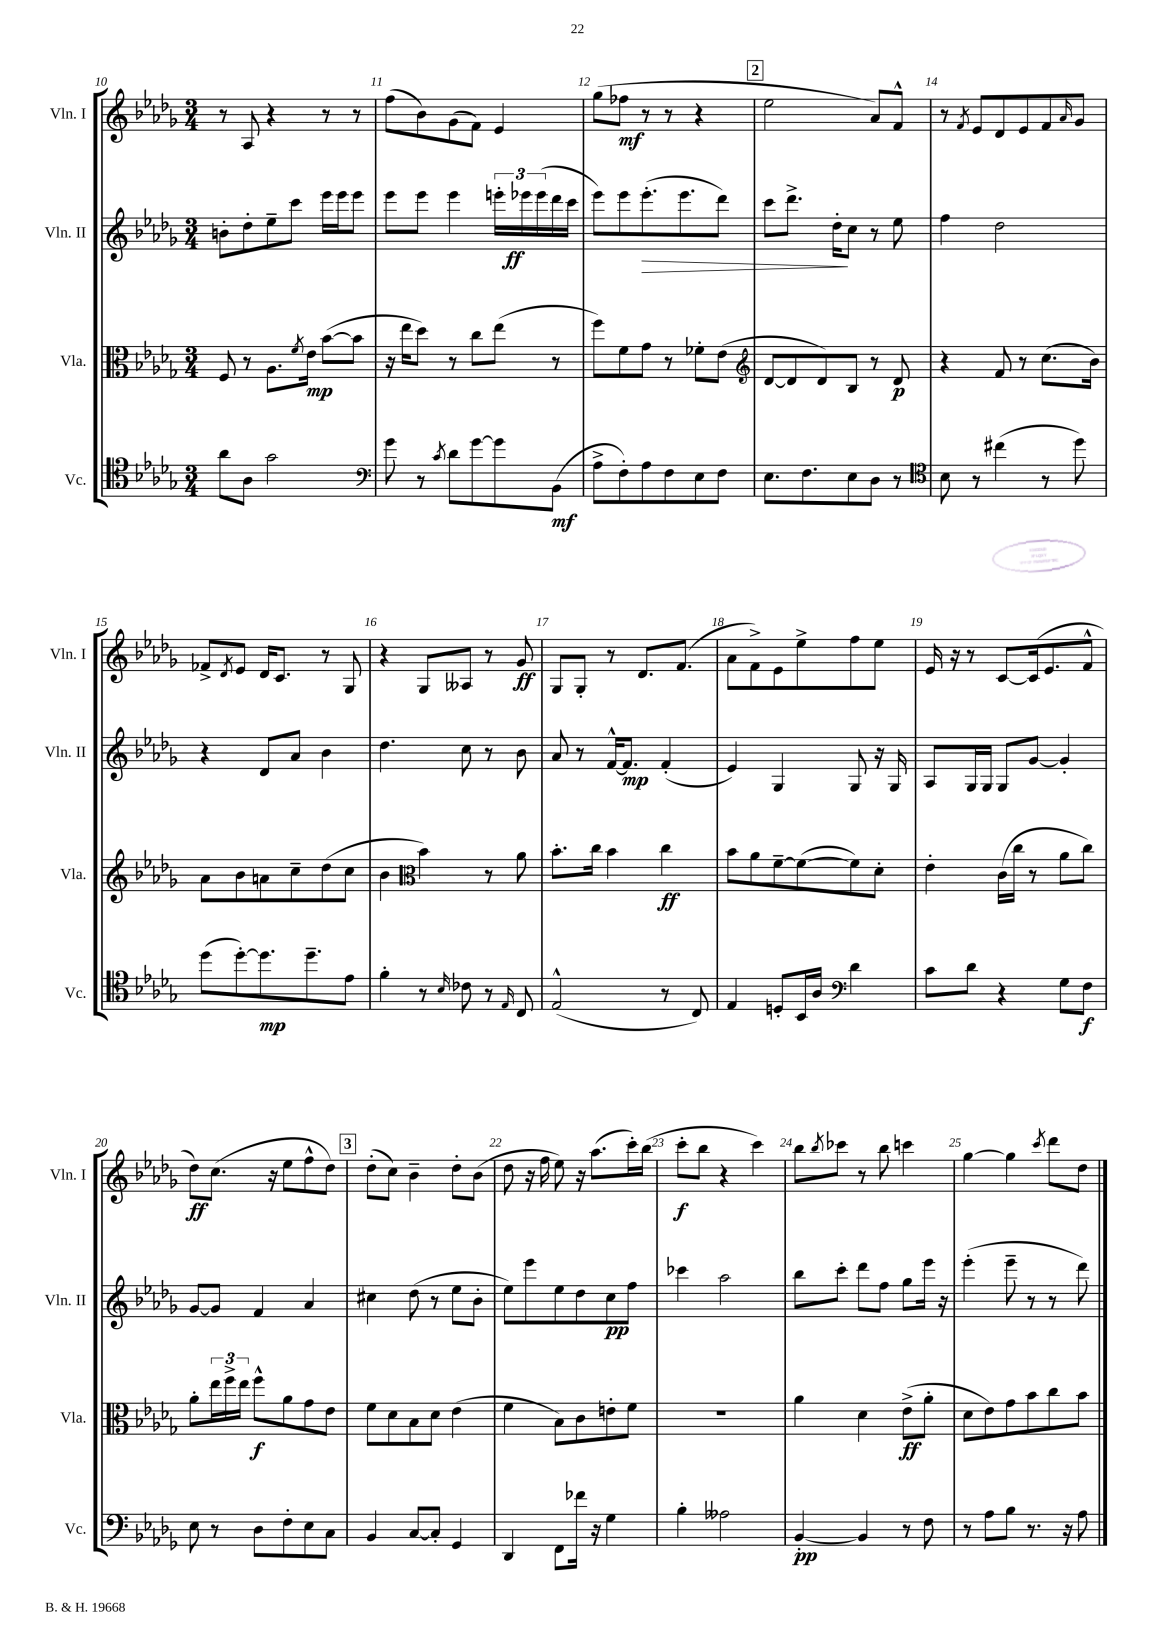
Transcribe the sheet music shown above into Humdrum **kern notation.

**kern	**dynam	**kern	**dynam	**kern	**dynam	**kern	**dynam
*part4	*part4	*part3	*part3	*part2	*part2	*part1	*part1
*staff4	*staff4	*staff3	*staff3	*staff2	*staff2	*staff1	*staff1
*I"Vc.	*	*I"Vla.	*	*I"Vln. II	*	*I"Vln. I	*
*I'Vc.	*	*I'Vla.	*	*I'Vln. II	*	*I'Vln. I	*
*clefC4	*	*clefC3	*	*clefG2	*	*clefG2	*
*k[b-e-a-d-g-]	*	*k[b-e-a-d-g-]	*	*k[b-e-a-d-g-]	*	*k[b-e-a-d-g-]	*
*M3/4	*	*M3/4	*	*M3/4	*	*M3/4	*
=10	=10	=10	=10	=10	=10	=10	=10
8a-\L	.	8F/	.	8bn'\L	.	8r	.
8A-\J	.	8r	.	8dd-'\	.	8A-/	.
2g-\	.	8.A-\L	.	8ee-~\	.	4r	.
.	.	.	.	8ccc\J	.	.	.
.	.	8qf/	.	.	.	.	.
.	.	16e-\Jk	mp	.	.	.	.
.	.	([8b-\L	.	16eee-\LL	.	8r	.
.	.	.	.	16eee-\J	.	.	.
.	.	8b-\J]	.	8eee-\J	.	8r	.
=11	=11	=11	=11	=11	=11	=11	=11
*clefF4	*	*	*	*	*	*	*
8g-\	.	16r	.	8eee-\L	.	(8ff\L	.
.	.	16ee-\KL	.	.	.	.	.
8r	.	8dd-\J)	.	8eee-\J	.	8b-\)	.
8qc/	.	.	.	.	.	.	.
8d-\L	.	8r	.	4eee-\	.	(8g-\	.
[8g-\	.	8cc\L	.	.	.	8f\J)	.
8g-\]	.	(8ee-\J	.	24eeen'\LL	.	4e-/	.
.	.	.	.	24eee-X\	ff	.	.
.	.	.	.	(24eee-\	.	.	.
(8BB-\J	mf	8r	.	16ddd-\	.	.	.
.	.	.	.	16ccc\JJ	.	.	.
=12	=12	=12	=12	=12	=12	=12	=12
8A-^\L	.	8ff\L)	.	8eee-\L)	.	(8gg-\L	.
8F'\)	.	8f\	.	8eee-\	.	8ff-X\J	mf
!	!	!	!	!	!LO:HP:b	!	!
8A-\	.	8g-\J	.	(8.eee-'\	>	8r	.
8F\	.	8r	.	.	.	8r	.
.	.	.	.	8.eee-\	.	.	.
8E-\	.	8f-X'\L	.	.	.	4r	.
8F\J	.	(8e-\J	.	8ddd-\J)	.	.	.
!!LO:REH:place=s1:t=2
=13	=13	=13	=13	=13	=13	=13	=13
*	*	*clefG2	*	*	*	*	*
8.E-\L	.	[8d-/L	.	8ccc\L	.	2ee-\	.
.	.	8d-/]	.	8.ddd-^\J	.	.	.
8.F\	.	.	.	.	.	.	.
.	.	8d-/)	.	.	.	.	.
.	.	.	.	16dd-'\KL	.	.	.
8E-\	.	8B-/J	.	8cc\J	]	.	.
8D-\J	.	8r	.	8r	.	8a-/L)	.
8r	.	8d-/	p	8ee-\	.	8f^^/J	.
=14	=14	=14	=14	=14	=14	=14	=14
*clefC4	*	*	*	*	*	*	*
8B-\	.	4r	.	4ff\	.	8r	.
.	.	.	.	.	.	8qf/	.
8r	.	.	.	.	.	8e-/L	.
(4cc#X\	.	8f/	.	2dd-\	.	8d-/	.
.	.	8r	.	.	.	8e-/	.
8r	.	(8.cc\L	.	.	.	8f/	.
.	.	.	.	.	.	16qqa-/	.
8dd-\)	.	.	.	.	.	8g-/J	.
.	.	16b-\Jk)	.	.	.	.	.
!!LO:LB:g=z
=15	=15	=15	=15	=15	=15	=15	=15
(8dd-\L	.	8a-\L	.	4r	.	8f-X^/L	.
.	.	.	.	.	.	8qd-/	.
[8dd-'\)	.	8b-\	.	.	.	8e-/J	.
8.dd-\]	mp	8an\	.	8d-/L	.	16d-/KL	.
.	.	.	.	.	.	8.c/J	.
.	.	8cc~\	.	8a-/J	.	.	.
8.dd-~\	.	.	.	.	.	.	.
.	.	(8dd-\	.	4b-\	.	8r	.
8e-\J	.	8cc\J	.	.	.	8G-/	.
=16	=16	=16	=16	=16	=16	=16	=16
4f'\	.	4b-\	.	4.dd-\	.	4r	.
*	*	*clefC3	*	*	*	*	*
8r	.	4b-\)	.	.	.	8G-/L	.
16qqB-/	.	.	.	.	.	.	.
8c-X\	.	.	.	8cc\	.	8A--X/J	.
8r	.	8r	.	8r	.	8r	.
16qqE-/	.	.	.	.	.	.	.
8C/	.	8a-\	.	8b-\	.	8g-/	ff
=17	=17	=17	=17	=17	=17	=17	=17
(2E-^^/	.	8.b-'\L	.	8a-/	.	8G-/L	.
.	.	.	.	8r	.	8G-'/J	.
.	.	16cc\Jk	.	.	.	.	.
.	.	4b-\	.	[16f^^/KL	.	8r	.
.	.	.	.	8.f/J]	mp	.	.
.	.	.	.	.	.	8.d-/L	.
8r	.	4cc\	ff	(4f'/	.	.	.
.	.	.	.	.	.	(8.f/J	.
8C/)	.	.	.	.	.	.	.
=18	=18	=18	=18	=18	=18	=18	=18
4E-/	.	8b-\L	.	4e-/)	.	8a-\L	.
.	.	8a-\	.	.	.	8f^\)	.
8Dn'/L	.	[8f~\	.	4G-/	.	8e-\	.
16BB-/L	.	(8f\_	.	.	.	8ee-^\	.
16A-/JJ	.	.	.	.	.	.	.
*clefF4	*	*	*	*	*	*	*
4d-\	.	8f\])	.	8G-/	.	8ff\	.
.	.	8d-'\J	.	16r	.	8ee-\J	.
.	.	.	.	16G-/	.	.	.
=19	=19	=19	=19	=19	=19	=19	=19
8c\L	.	4e-'\	.	8A-/L	.	16e-/	.
.	.	.	.	.	.	16r	.
8d-\J	.	.	.	16G-/L	.	8r	.
.	.	.	.	16G-/JJ	.	.	.
4r	.	(16c\LL	.	8G-/L	.	[8c/L	.
.	.	16cc\JJ	.	.	.	.	.
.	.	8r	.	[8g-/J	.	(16c/k]	.
.	.	.	.	.	.	8.e-/	.
8G-\L	.	8a-\L	.	4g-'/]	.	.	.
8F\J	f	8cc\J)	.	.	.	8f^^/J	.
!!LO:LB:g=z
=20	=20	=20	=20	=20	=20	=20	=20
8E-\	.	8a-'\L	.	[8g-/L	.	8dd-\L)	ff
8r	.	24ee-\L	.	8g-/J]	.	(8.cc\J	.
.	.	24ff^\	.	.	.	.	.
.	.	24ee-\JJ	.	.	.	.	.
8D-\L	.	8ff^^\L	f	4f/	.	.	.
.	.	.	.	.	.	16r	.
8F'\	.	8a-\	.	.	.	8ee-\L	.
8E-\	.	8g-\	.	4a-/	.	8ff^^\	.
8C\J	.	8e-\J	.	.	.	8dd-\J)	.
!!LO:REH:place=s1:t=3
=21	=21	=21	=21	=21	=21	=21	=21
4BB-/	.	8f\L	.	4cc#X\	.	(8dd-'\L	.
.	.	8d-\	.	.	.	8cc\J)	.
[8C/L	.	8B-\	.	(8dd-\	.	4b-~\	.
8C'/J]	.	8d-\J	.	8r	.	.	.
4GG-/	.	(4e-\	.	8ee-\L	.	8dd-'\L	.
.	.	.	.	8b-'\J	.	(8b-\J	.
=22	=22	=22	=22	=22	=22	=22	=22
4DD-/	.	4f\	.	8ee-\L)	.	8dd-\	.
.	.	.	.	8eee-\	.	16r	.
.	.	.	.	.	.	16ff\	.
8FF\L	.	8B-\L)	.	8ee-\	.	8ee-\)	.
16f-X\Jk	.	8c\	.	8dd-\	.	16r	.
16r	.	.	.	.	.	(8.aa-\L	.
4G-\	.	8en'\	.	8cc\	pp	.	.
.	.	8f\J	.	8ff\J	.	16ccc'\L)	.
.	.	.	.	.	.	(16bb-\JJ	.
=23	=23	=23	=23	=23	=23	=23	=23
4B-'\	.	2.r	.	4ccc-X\	.	8ccc'\L	f
.	.	.	.	.	.	8bb-\J	.
2A--X\	.	.	.	2aa-\	.	4r	.
.	.	.	.	.	.	4ccc\)	.
=24	=24	=24	=24	=24	=24	=24	=24
[4BB-'/	pp	4a-\	.	8bb-\L	.	8bb-\L	.
.	.	.	.	.	.	8qbb-/	.
.	.	.	.	8ccc'\J	.	8ccc-X\J	.
4BB-/]	.	4d-\	.	8ddd-\L	.	8r	.
.	.	.	.	8ff\J	.	8bb-\	.
8r	.	(8e-^\L	ff	8gg-\L	.	4cccn\	.
8F\	.	8a-'\J	.	16eee-\Jk	.	.	.
.	.	.	.	16r	.	.	.
=25	=25	=25	=25	=25	=25	=25	=25
8r	.	8d-\L	.	(4eee-'\	.	[4gg-\	.
8A-\L	.	8e-\)	.	.	.	.	.
8B-\J	.	8g-\	.	8eee-~\	.	4gg-\]	.
8.r	.	8b-\	.	8r	.	.	.
.	.	.	.	.	.	8qccc/	.
.	.	8cc\	.	8r	.	8ddd-\L	.
16r	.	.	.	.	.	.	.
8A-\	.	8b-\J	.	8ddd-\)	.	8dd-\J	.
==	==	==	==	==	==	==	==
*-	*-	*-	*-	*-	*-	*-	*-
